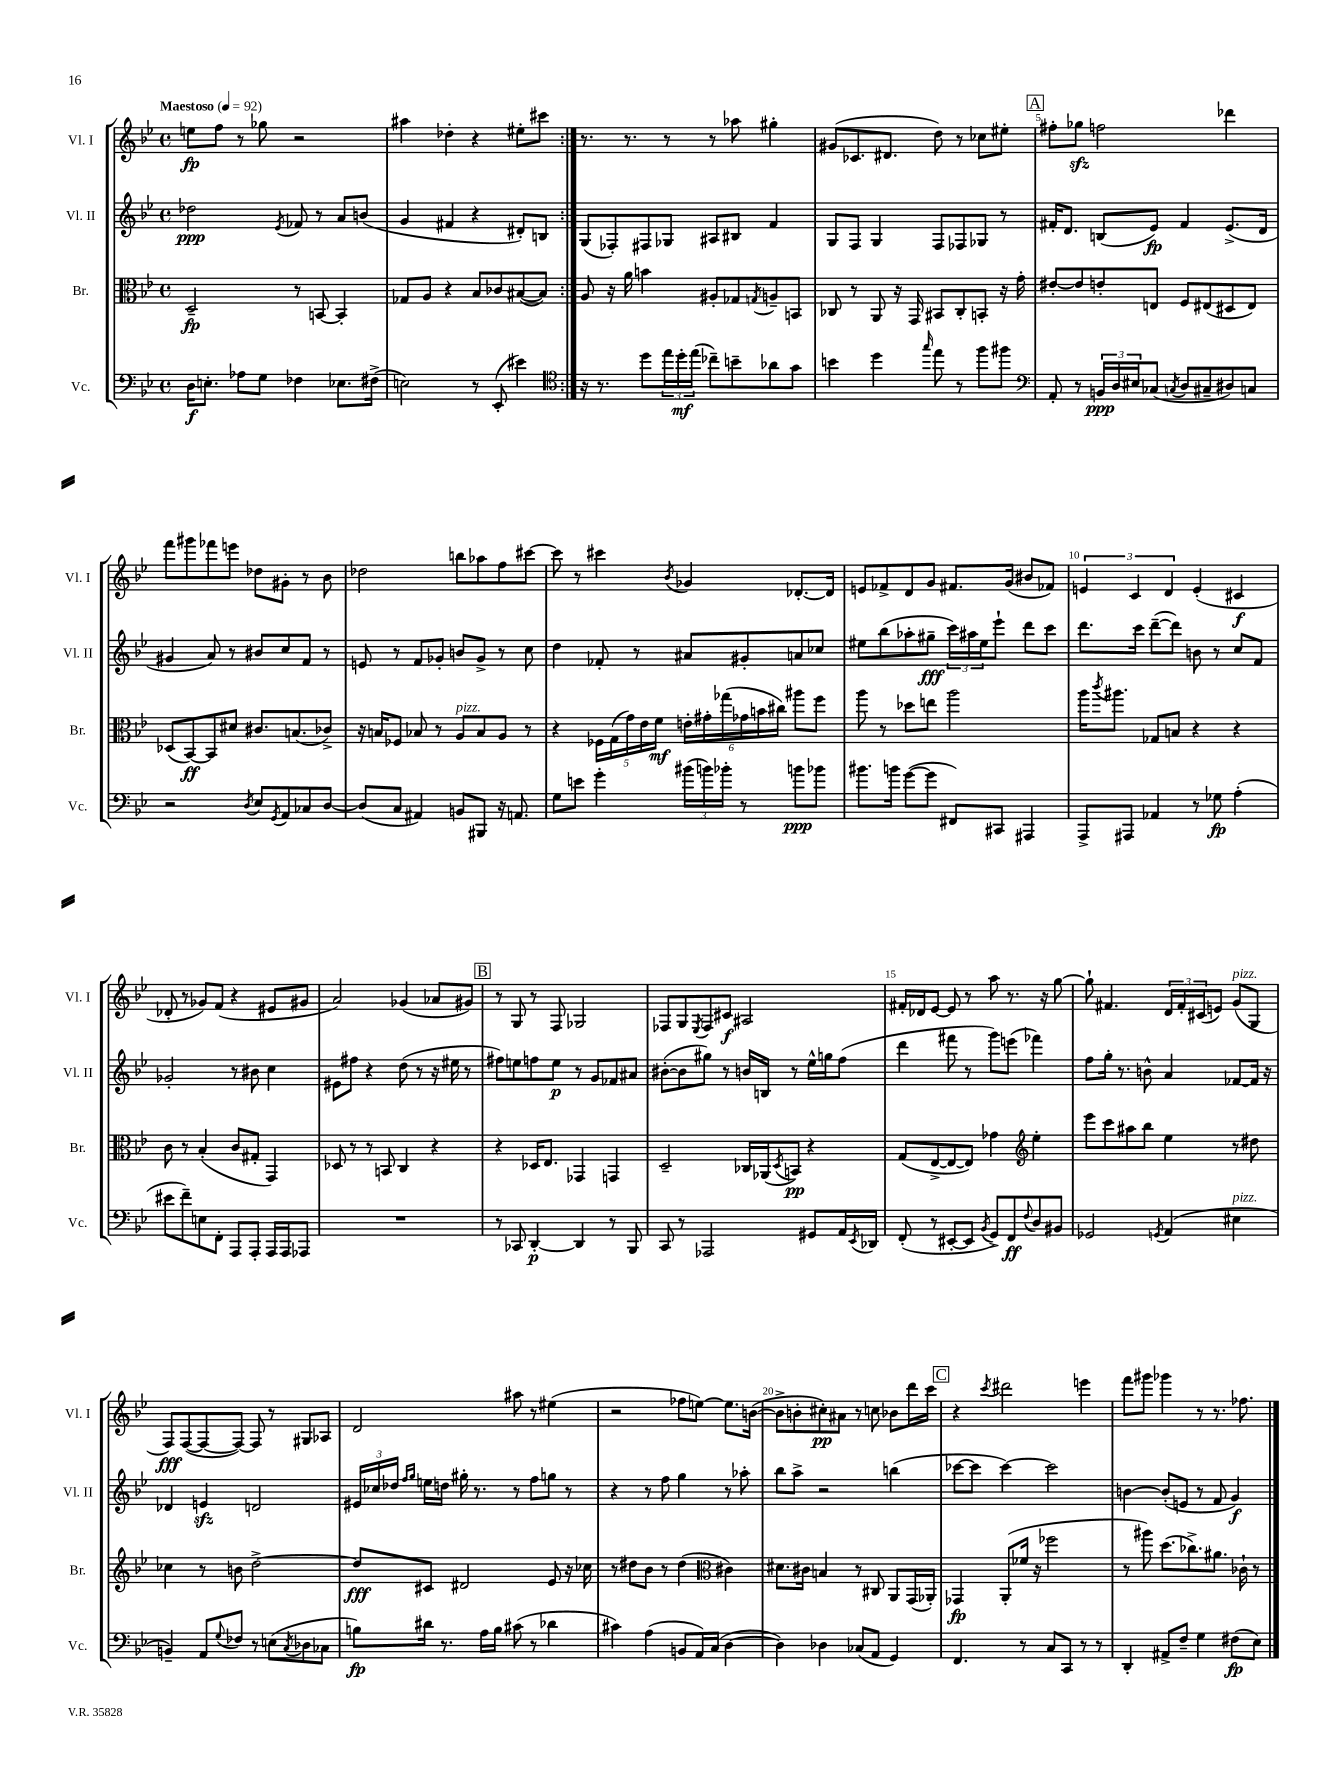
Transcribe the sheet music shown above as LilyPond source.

<<
\new StaffGroup <<
\new Staff = "s0" \with { instrumentName = "Vl. I" shortInstrumentName = "Vl. I" } {
    \clef treble \key bes \major \defaultTimeSignature \time 4/4 \tempo "Maestoso" 4 = 92
    \repeat volta 2 { e''8\fp f''8 r8 ges''8 r2 |
    ais''4 des''4-. r4 eis''8-. cis'''8 | }
    r8. r8. r8 r8 aes''8 gis''4-. |
    gis'8( ces'8. dis'8. d''8) r8 ces''8 eis''8-. |
    \mark \markup { \box "A" } fis''8-. ges''8\sfz f''2 des'''4 |
    f'''8 gis'''8 fes'''8 e'''8 des''8 gis'8-. r8 bes'8 |
    des''2 b''8 aes''8 f''8 cis'''8~ |
    cis'''8 r8 cis'''4 \acciaccatura { bes'8 } ges'4 des'8.~-. des'16 |
    e'8 fes'8-> d'8 g'8 fis'8. g'16( bis'8 fes'8) |
    \tuplet 3/2 { e'4 c'4 d'4 } e'4-.( cis'4\f |
    des'8-. r8 ges'8) f'8( r4 eis'8 gis'8 |
    a'2) ges'4( aes'8 gis'8) |
    \mark \markup { \box "B" } r8 g8 r8 f8 ges2 |
    fes8 g8 \acciaccatura { ees8 } fes8 cis'8\f ais2 |
    fis'16-. des'16 ees'8~ ees'8 r8 a''8 r8. r16 g''8~ |
    g''8-! fis'4. \tuplet 3/2 { d'16 fis'16-. cis'16( } e'8) g'8^\markup { \italic "pizz." }( g8 |
    f8\fff) f8~( f8~ f8~) f8 r8 gis8 aes8 |
    d'2 ais''8 r8 eis''4( |
    r2 fes''8 e''8~) e''8. b'16~( |
    b'8-> b'8-. cis''8-.\pp) ais'8 r8 c''8 bes'8 d'''16 c'''16 |
    \mark \markup { \box "C" } r4 \acciaccatura { c'''8 } dis'''2 e'''4 |
    f'''8 gis'''8 ges'''4 r8 r8. fes''8. \bar "|." |
}
\new Staff = "s1" \with { instrumentName = "Vl. II" shortInstrumentName = "Vl. II" } {
    \clef treble \key bes \major \defaultTimeSignature \time 4/4
    \repeat volta 2 { des''2\ppp \acciaccatura { ees'8 } fes'8 r8 a'8 b'8( |
    g'4 fis'4 r4 dis'8-.) b8 | }
    g8( fes8-.) fis8 ges8 ais8 bis8 f'4 |
    g8 f8 g4 f8 fes8 ges8 r8 |
    \mark \markup { \box "A" } fis'16-. d'8. b8( ees'8\fp) fis'4 ees'8.->( d'16 |
    gis'4 a'8) r8 bis'8 c''8 f'8 r8 |
    e'8 r8 f'8 ges'8-. b'8 ges'8-> r8 c''8 |
    d''4 fes'8-. r8 ais'8 gis'8-. a'8 ces''8 |
    eis''8 bes''8( aes''8-. gis''8--\fff \tuplet 3/2 { c'''16) ais''16 eis''16 } ees'''8-! d'''8 c'''8 |
    d'''8. c'''16 d'''8~--( d'''8) b'8 r8 c''8 f'8 |
    ges'2-. r8 bis'8 c''4 |
    eis'8 fis''8 r4 d''8( r8 r16 eis''16 r8 |
    \mark \markup { \box "B" } fis''8) e''8 f''8 e''8\p r8 g'8 fes'8 ais'8 |
    bis'8~-.( bis'8 gis''8) r8 b'16 b16 r8 ees''16-^ g''16 f''8( |
    d'''4 fis'''8 r8 g'''8) e'''8( fes'''4) |
    f''8 g''16-. r8. b'8-^ a'4 fes'8~ fes'16 r16 |
    des'4 e'4\sfz d'2 |
    \tuplet 3/2 { eis'16 ces''16 des''16 } \grace { f''16 g''16 } e''16 d''16 gis''16-. r8. r8 f''8 g''8 r8 |
    r4 r8 f''8 g''4 r8 aes''8-. |
    bes''8 a''8-> r2 b''4( |
    \mark \markup { \box "C" } ces'''8~ ces'''8 ces'''4~) ces'''2 |
    b'4~ b'8-.( e'8 r8 f'8 g'4\f) \bar "|." |
}
\new Staff = "s2" \with { instrumentName = "Br." shortInstrumentName = "Br." } {
    \clef alto \key bes \major \defaultTimeSignature \time 4/4
    \repeat volta 2 { d2--\fp r8 b,8~ b,4-. |
    ges8 a8 r4 bes8 ces'8 bis8~( bis8) | }
    a8 r16 a'16 b'4 ais8-. ges8 \acciaccatura { g8 } a8-- b,8 |
    ces8 r8 a,8 r16 g,16 bis,8 ces8-. b,8-. r16 g'16-. |
    \mark \markup { \box "A" } eis'8~-. eis'8 e'8-. e8 f8 eis8( dis8 eis8) |
    des8( bes,8~\ff) bes,8 dis'8 cis'8. b8.( ces'8->) |
    r16 b16 fes8 bes8 r8 a8^\markup { \italic "pizz." } bes8 a8 r8 |
    r4 \tuplet 5/4 { fes16 g16( g'16) ees'16 f'16\mf } \tuplet 6/4 { e'16-. gis'16-. ges''16( ges'16 b'16 cis''16) } ais''8 f''8 |
    a''8 r8 des''8 e''8 a''2 |
    a''16 \acciaccatura { c'''8 } ais''8. ges8 b8 r4 r4 |
    c'8 r8 bes4-.( c'8 gis8-. g,4) |
    des8 r8 r8 b,8 c4 r4 |
    \mark \markup { \box "B" } r4 des16 ees8. ges,4 g,4 |
    d2-- ces16 aes,16( \acciaccatura { d8 } b,8\pp) r4 |
    g8( ees8~-> ees8~ ees8) ges'4 \clef treble ees''4-. |
    ees'''8 c'''8 ais''8 bes''8 ees''4 r8 dis''8 |
    ces''4 r8 b'8 d''2~-> |
    d''8\fff cis'8 dis'2 ees'8 r16 ces''16 |
    r8 dis''8 bes'8 r8 dis''4( \clef alto cis'4) |
    dis'8. cis'16 b4 r8 cis8 a,8 g,16( aes,16-.) |
    \mark \markup { \box "C" } ges,4\fp a,8-.( fes'16 r16 fes''2 |
    r8 ais''8) d''8.( ces''8.->) ais'8. ces'16-! r8 \bar "|." |
}
\new Staff = "s3" \with { instrumentName = "Vc." shortInstrumentName = "Vc." } {
    \clef bass \key bes \major \defaultTimeSignature \time 4/4
    \repeat volta 2 { d16\f e8.-. aes8 g8 fes4 ees8. fis16->( |
    e2) r8 ees,8-.( eis'4) | }
    \clef tenor r16 r8. d''8 \tuplet 3/2 { ees''16 d''16-.\mf ees''16( } ces''8--) b'8-- aes'8 g'8 |
    b'4 d''4 \grace { g''16 } ees''8 r8 f''8 fis''8 |
    \mark \markup { \box "A" } \clef bass a,8-. r8 \tuplet 3/2 { b,16\ppp d16 eis16 } ces8( \acciaccatura { c8 } d8 cis8-- dis8) c8 |
    r2 \acciaccatura { d8 } ees8 \acciaccatura { g,8 } a,8 ces8 d8~ |
    d8( c8 ais,4) b,8 bis,,8 r16 a,8. |
    g8 e'8 g'4-. \tuplet 3/2 { bis'16( b'16) bes'16-. } r8 b'8\ppp bes'8 |
    bis'8. b'16 g'8~( g'8 fis,8) cis,8 ais,,4 |
    a,,8-> ais,,8 aes,4 r8 ges8\fp a4-.( |
    eis'8 f'8--) e8 f,8-. a,,8 a,,8-. a,,16 a,,16 aes,,8 |
    R1 |
    \mark \markup { \box "B" } r8 ces,8 d,4~-.\p d,4 r8 bes,,8 |
    c,8 r8 aes,,2 gis,8 a,16 \acciaccatura { ees,8 } des,16 |
    f,8-.( r8 eis,8~-. eis,8 \acciaccatura { bes,8 } g,8->) f,8\ff \appoggiatura { f8 } d8 bis,8 |
    ges,2 \acciaccatura { g,8 } a,4( eis4^\markup { \italic "pizz." } |
    b,4--) a,8 \appoggiatura { g8 } fes8 r8 e8( \acciaccatura { c8 } des8 ces8 |
    b8\fp) dis'16 r8. a16 b16 cis'8( r8 des'4 |
    cis'4) a4( b,8 a,16) c16( d4~ |
    d4) des4 ces8( a,8 g,4) |
    \mark \markup { \box "C" } f,4. r8 c8 c,8 r8 r8 |
    d,4-. ais,8-> f8-- g4 fis8\fp( ees8) \bar "|." |
}
>>
>>
\layout { \context { \Score \override BarNumber.break-visibility = ##(#f #t #t) barNumberVisibility = #(every-nth-bar-number-visible 5) } }
